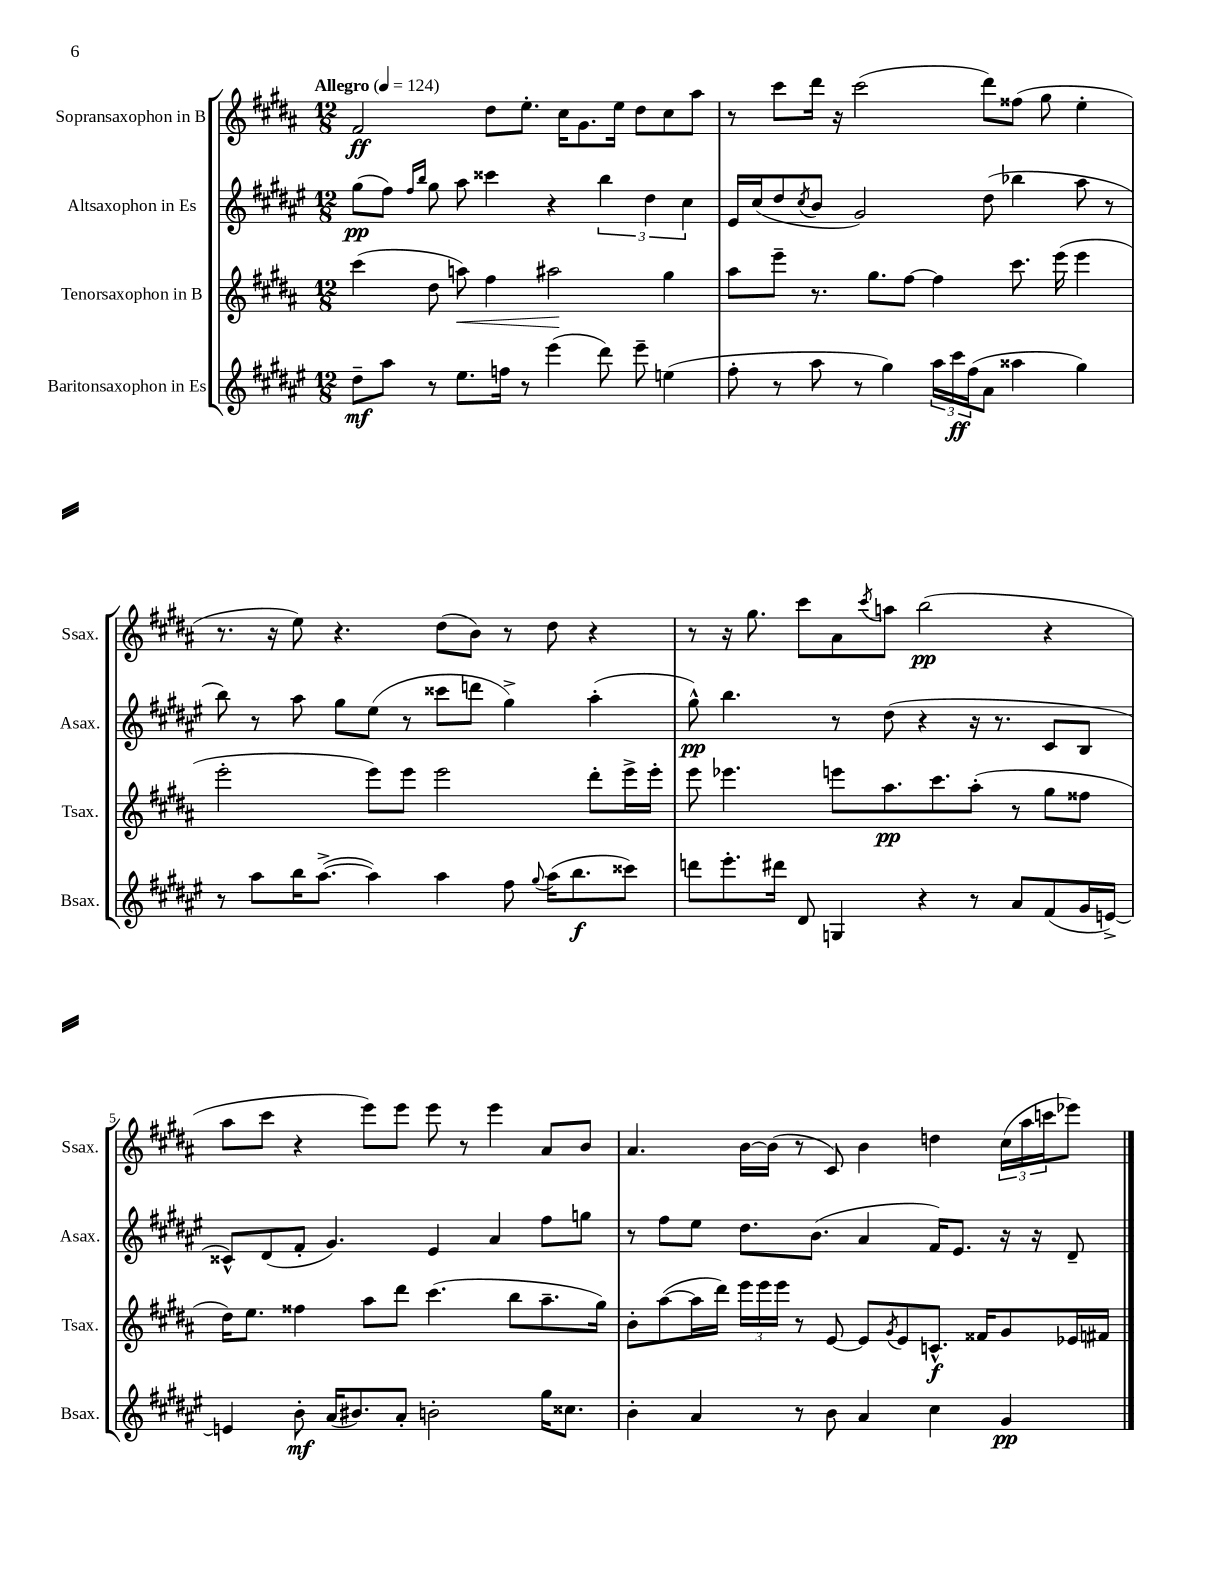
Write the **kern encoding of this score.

**kern	**kern	**kern	**kern
*staff4	*staff3	*staff2	*staff1
*clefG2	*clefG2	*clefG2	*clefG2
*k[f#c#g#d#a#e#]	*k[f#c#g#d#a#]	*k[f#c#g#d#a#e#]	*k[f#c#g#d#a#]
*M12/8	*M12/8	*M12/8	*M12/8
*MM124	*MM124	*MM124	*MM124
8dd#~\L	(4ccc#\	(8gg#\L	2f#/
8aa#\J	.	8ff#\J)	.
.	.	16qqff#/LL	.
.	.	16qqbb/JJ	.
8r	8dd#\	8gg#\	.
8.ee#\L	8aa\)	8aa#\	.
.	4ff#\	4ccc##\	8dd#\L
16ff\Jk	.	.	.
8r	.	.	8.ee'\J
(4eee#\	2aa#\	4r	.
.	.	.	16cc#\LK
.	.	.	8.g#\
8ddd#\)	.	6bb\	.
.	.	.	16ee\Jk
8eee#~\	.	.	8dd#\L
.	.	6dd#\	.
(4ee\	4gg#\	.	8cc#\
.	.	6cc#\	.
.	.	.	8aa#\J
=	=	=	=
8ff#'\	8aa#\L	16e#/LL	8r
.	.	(16cc#/J	.
8r	8eee~\J	8dd#/	8ccc#\L
.	.	8qcc#/	.
8aa#\	8.r	8b/J	16ddd#\Jk
.	.	.	16r
8r	.	2g#/)	(2ccc#\
.	8.gg#\L	.	.
4gg#\)	.	.	.
.	[8ff#\J	.	.
24aa#\LL	4ff#\]	.	.
24ccc#\	.	.	.
(24ff#\J	.	.	.
8a#\J	.	(8dd#\	8ddd#\L)
4aa##\	8.ccc#\	4bb-\	(8ff##\J
.	.	.	8gg#\
.	(16eee\	.	.
4gg#\)	4eee\	8aa#\	4ee'\
.	.	8r	.
=	=	=	=
8r	2eee'\	8bb\)	8.r
8aa#\L	.	8r	.
.	.	.	16r
16bb\K	.	8aa#\	8ee\)
([8.aa#^\J	.	.	.
.	.	8gg#\L	4.r
4aa#\])	8eee\L)	(8ee#\J	.
.	8eee\J	8r	.
4aa#\	2eee\	8ccc##\L	(8dd#\L
.	.	8ddd\J	8b\J)
8ff#\	.	4gg#^\)	8r
8qqgg#/	.	.	.
(16aa#\LK	.	.	8dd#\
8.bb\	.	.	.
.	8ddd#'\L	(4aa#'\	4r
8ccc##\J)	16eee^\L	.	.
.	16eee'\JJ	.	.
=	=	=	=
8ddd\L	8eee\	8gg#^^\)	8r
8.eee#'\	4.eee-\	4.bb\	16r
.	.	.	8.gg#\
16ddd#\Jk	.	.	.
8d#/	.	.	8ccc#\L
4G/	8eee\L	8r	8a#\
.	.	.	8qccc#/
.	8.aa#\	(8dd#\	8aa\J
4r	.	4r	(2bb\
.	8.ccc#\	.	.
8r	(8aa#'\J	16r	.
.	.	8.r	.
8a#/L	8r	.	.
(8f#/	8gg#\L	8c#/L	4r
16g#/L	8ff##\J	8B/J	.
[16e^/JJ)	.	.	.
=	=	=	=
4e/]	16dd#\LK)	8c##^^/L)	8aa#\L
.	8.ee\J	.	.
.	.	(8d#/	8ccc#\J
8b'\	4ff##\	8f#'/J	4r
(16a#/LK	.	4.g#/)	.
8.b#/)	.	.	.
.	8aa#\L	.	8eee\L)
8a#'/J	8ddd#\J	.	8eee\J
2b'\	(4.ccc#\	4e#/	8eee\
.	.	.	8r
.	.	4a#/	4eee\
.	8bb\L	.	.
16gg#\LK	8.aa#~\	8ff#\L	8a#/L
8.cc##\J	.	.	.
.	.	8gg\J	8b/J
.	16gg#\Jk)	.	.
=	=	=	=
4b'\	8b'\L	8r	4.a#/
.	([8aa#\	8ff#\L	.
4a#/	16aa#\]L	8ee#\J	.
.	16ddd#\JJ)	.	.
.	24eee\LL	8.dd#\L	[16b\LL
.	24eee\	.	.
.	.	.	(16b\]JJ
.	24eee\JJ	.	.
8r	8r	.	8r
.	.	(8.b\J	.
8b\	[8e/	.	8c#/)
4a#/	8e/]L	4a#/	4b\
.	8qg#/	.	.
.	8e/	.	.
4cc#\	8.c^^/J	16f#/LK)	4dd\
.	.	8.e#/J	.
.	16f##/LK	.	.
4g#/	8g#/	16r	(24cc#\LL
.	.	.	24aa#\
.	.	16r	.
.	.	.	24ccc\J
.	16e-/L	8d#~/	8eee-\J)
.	16f#/JJ	.	.
==	==	==	==
*-	*-	*-	*-
